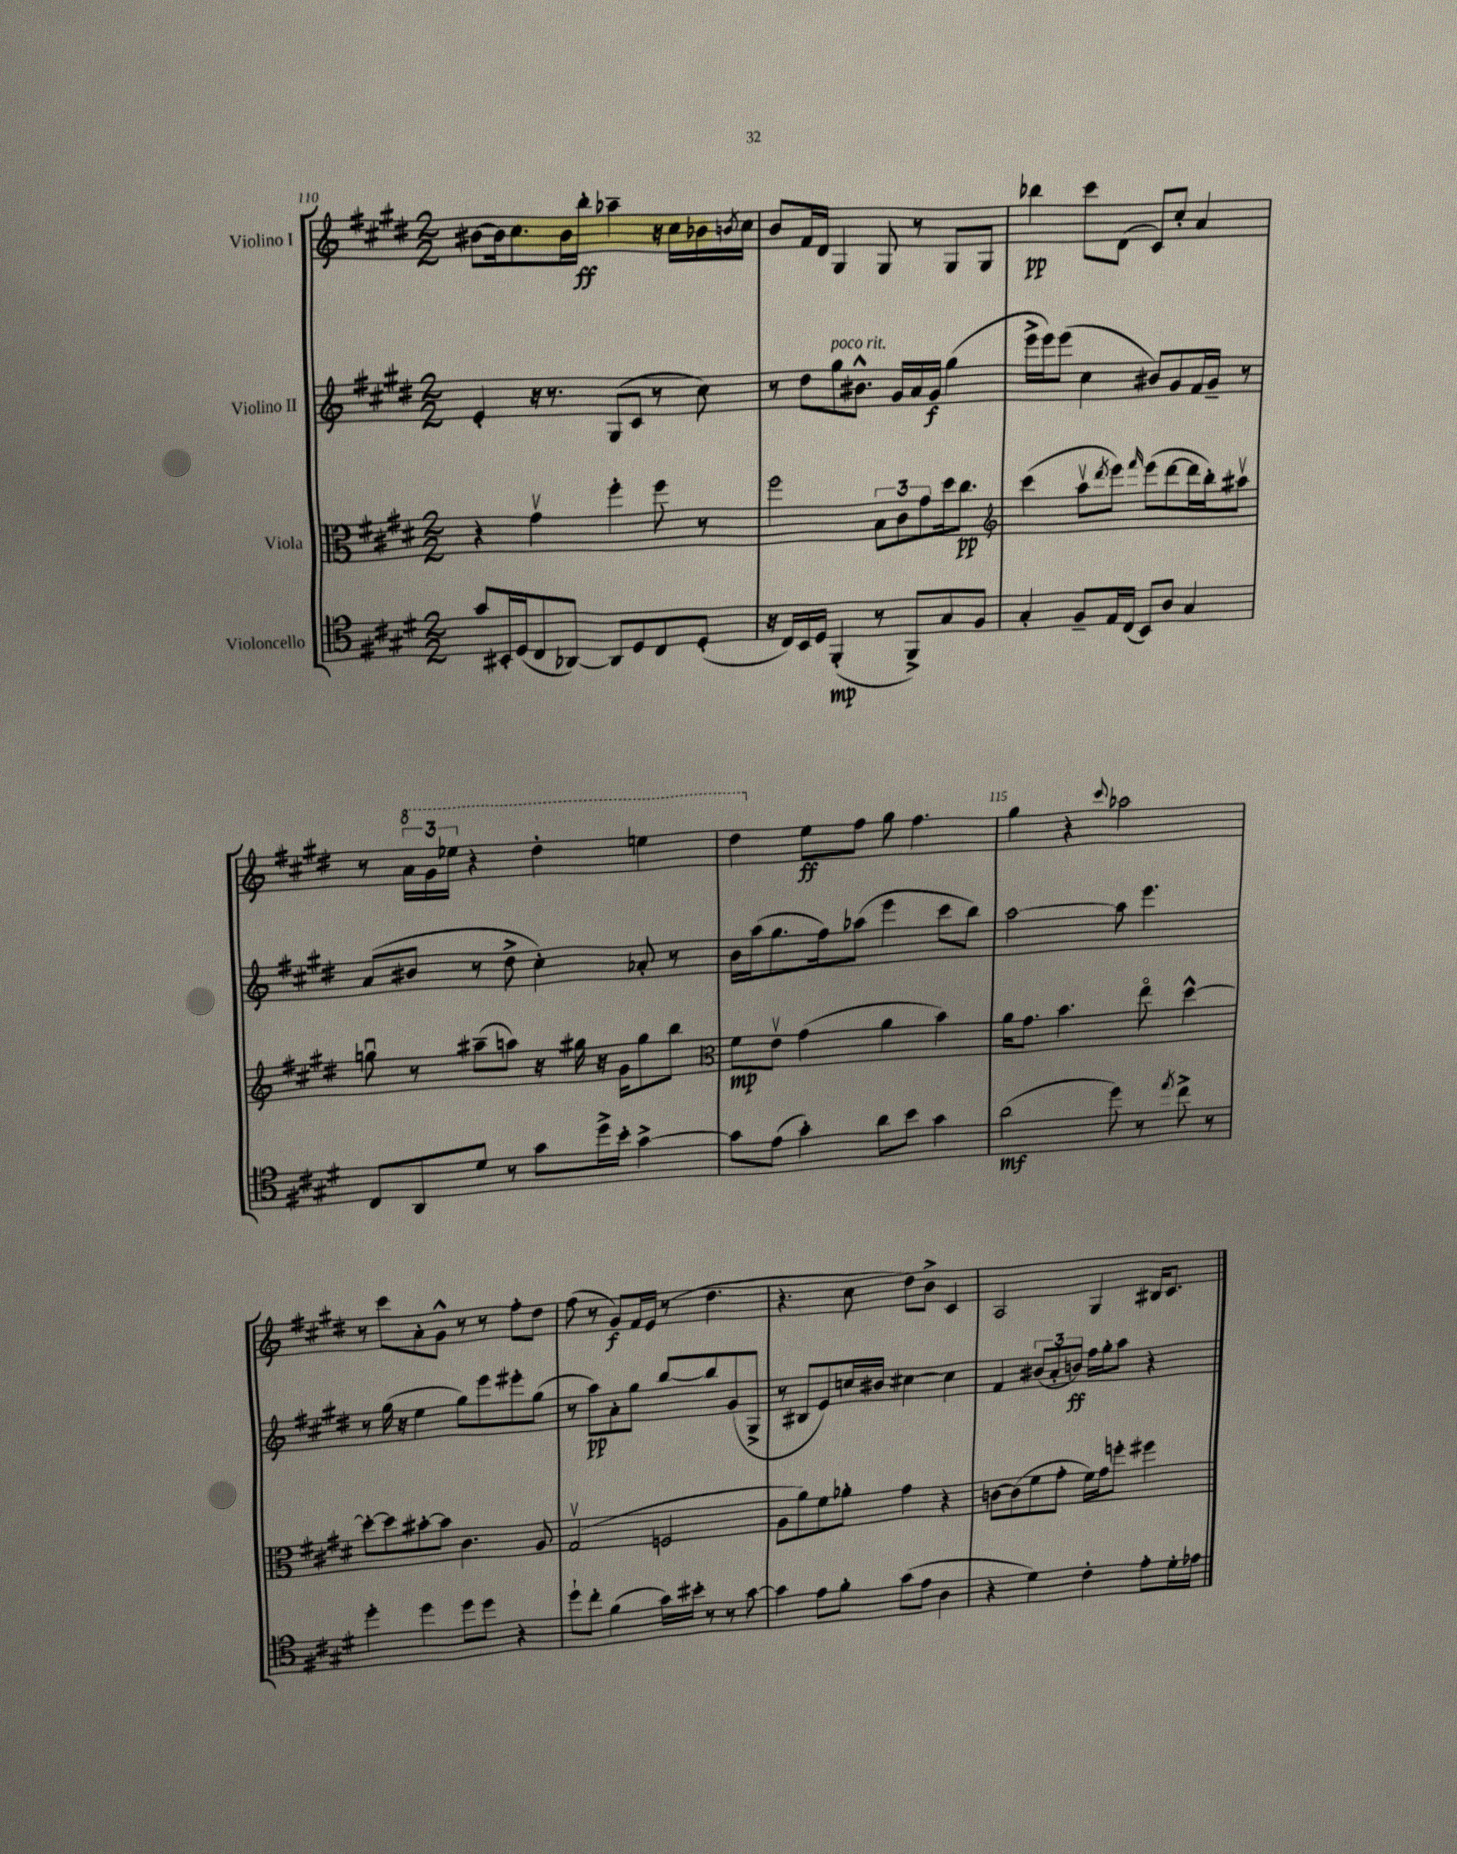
<<
\new StaffGroup <<
\new Staff = "s0" \with { instrumentName = "Violino I" } {
    \clef treble \key e \major \numericTimeSignature \time 2/2
    bis'8~ bis'16 cis''8. bis'16 b''16-.\ff aes''4-- r16 cis''16 bes'16 \acciaccatura { b'8 } cis''16 |
    b'8 fis'16 dis'16 gis4 gis8 r8 gis8 gis8 |
    bes''4\pp cis'''8 dis'8( cis'8) cis''8-. a'4 |
    r8 \tuplet 3/2 { \ottava #1 a''16 gis''16 ees'''16 } r4 dis'''4-. e'''4 |
    dis'''4 \ottava #0 e''8\ff fis''8 gis''8 fis''4. |
    gis''4 r4 \appoggiatura { cis'''8 } aes''2 |
    r8 cis'''8 a'8-. gis'8-^ r8 r8 fis''8-. dis''8 |
    fis''8( r8 gis'8\f) fis'16 e'16( r8 dis''4. |
    r4. cis''8 dis''8) b'8-> cis'4 |
    a2 gis4 bis16 cis'8. \bar "|." |
}
\new Staff = "s1" \with { instrumentName = "Violino II" } {
    \clef treble \key e \major \numericTimeSignature \time 2/2
    e'4-. r16 r8. gis8( cis'8 r8 cis''8) |
    r8 dis''8 gis''8^\markup { \italic "poco rit." } bis'8.-^ gis'16 a'16 gis'16\f gis''4( |
    e'''16-> e'''16) e'''8( cis''4 bis'8) gis'8 fis'16 gis'16-- r8 |
    a'8( bis'8 r8 dis''8-> cis''4-.) aes'8-. r8 |
    b'16 a''16( gis''8. fis''16) aes''8( e'''4 cis'''8 b''8) |
    a''2~ a''8 e'''4. |
    r8 gis''16( r16 e''4 gis''8) e'''8 eis'''8-. gis''8( |
    r8 a''8\pp) a'8-. gis''8 b''8~ b''8 gis'8( gis8-> |
    r8 bis8 e'8) c''16 bis'16 cis''4~ cis''4 |
    fis'4 \tuplet 3/2 { bis'8( a'8-. b'8\ff) } fis''16 gis''16-. a''8 r4 \bar "|." |
}
\new Staff = "s2" \with { instrumentName = "Viola" } {
    \clef alto \key e \major \numericTimeSignature \time 2/2
    r4 gis'4\upbow fis''4-. fis''8 r8 |
    fis''2 \tuplet 3/2 { b8 cis'8 gis'8 } dis''16 cis''8.\pp |
    \clef treble cis'''4( a''8\upbow \acciaccatura { dis'''8 } e'''8) \grace { fis'''16 } e'''8( dis'''8~ dis'''16 b''16-.) ais''8\upbow |
    g''8\downbow r8 ais''8--( a''8) r16 gis''16 r16 gis'16 gis''8 b''8 |
    \clef alto fis'8\mp e'8\upbow gis'4( a'4 b'4) |
    a'16 gis'8. b'4. e''8\flageolet dis''4~-^ |
    dis''8~-. dis''8 bis'8~-. bis'8 cis'4. a8 |
    gis2\upbow( f2 |
    a8 a'8) fis'8 aes'8-. gis'4 r4 |
    c'8~ c'8( fis'8 gis'8-. fis'16) gis'16 f''8-. fis''4 \bar "|." |
}
\new Staff = "s3" \with { instrumentName = "Violoncello" } {
    \clef tenor \key e \major \numericTimeSignature \time 2/2
    gis'8 bis,16-. dis16( cis8 aes,8~) aes,8 dis8 cis8 dis8-.( |
    r16 cis16) b,16 dis16 fis,4-.\mp( r8 fis,8->) gis8 fis8 |
    gis4-. fis8-- e16 cis16( b,8) a8 gis4 |
    cis8 a,8 dis'8 r8 gis'8 dis''16-> b'16-. gis'4~-> |
    gis'8 e'8( gis'4-.) a'8 b'8 gis'4 |
    a'2\mf( dis''8) r8 \acciaccatura { e''8 } cis''8-> r8 |
    dis''4-. dis''4 dis''8 dis''8 r4 |
    dis''8-! cis''8-. fis'4( gis'16) bis'16-. r8 r8 gis'8~ |
    gis'4 e'8 fis'8-. gis'8( e'8 a4 |
    r4 dis'4) cis'4-. e'8-. dis'16-. ees'16 \bar "|." |
}
>>
>>
\layout { \context { \Score currentBarNumber = #110 \override BarNumber.break-visibility = ##(#f #t #t) barNumberVisibility = #(every-nth-bar-number-visible 5) } }
